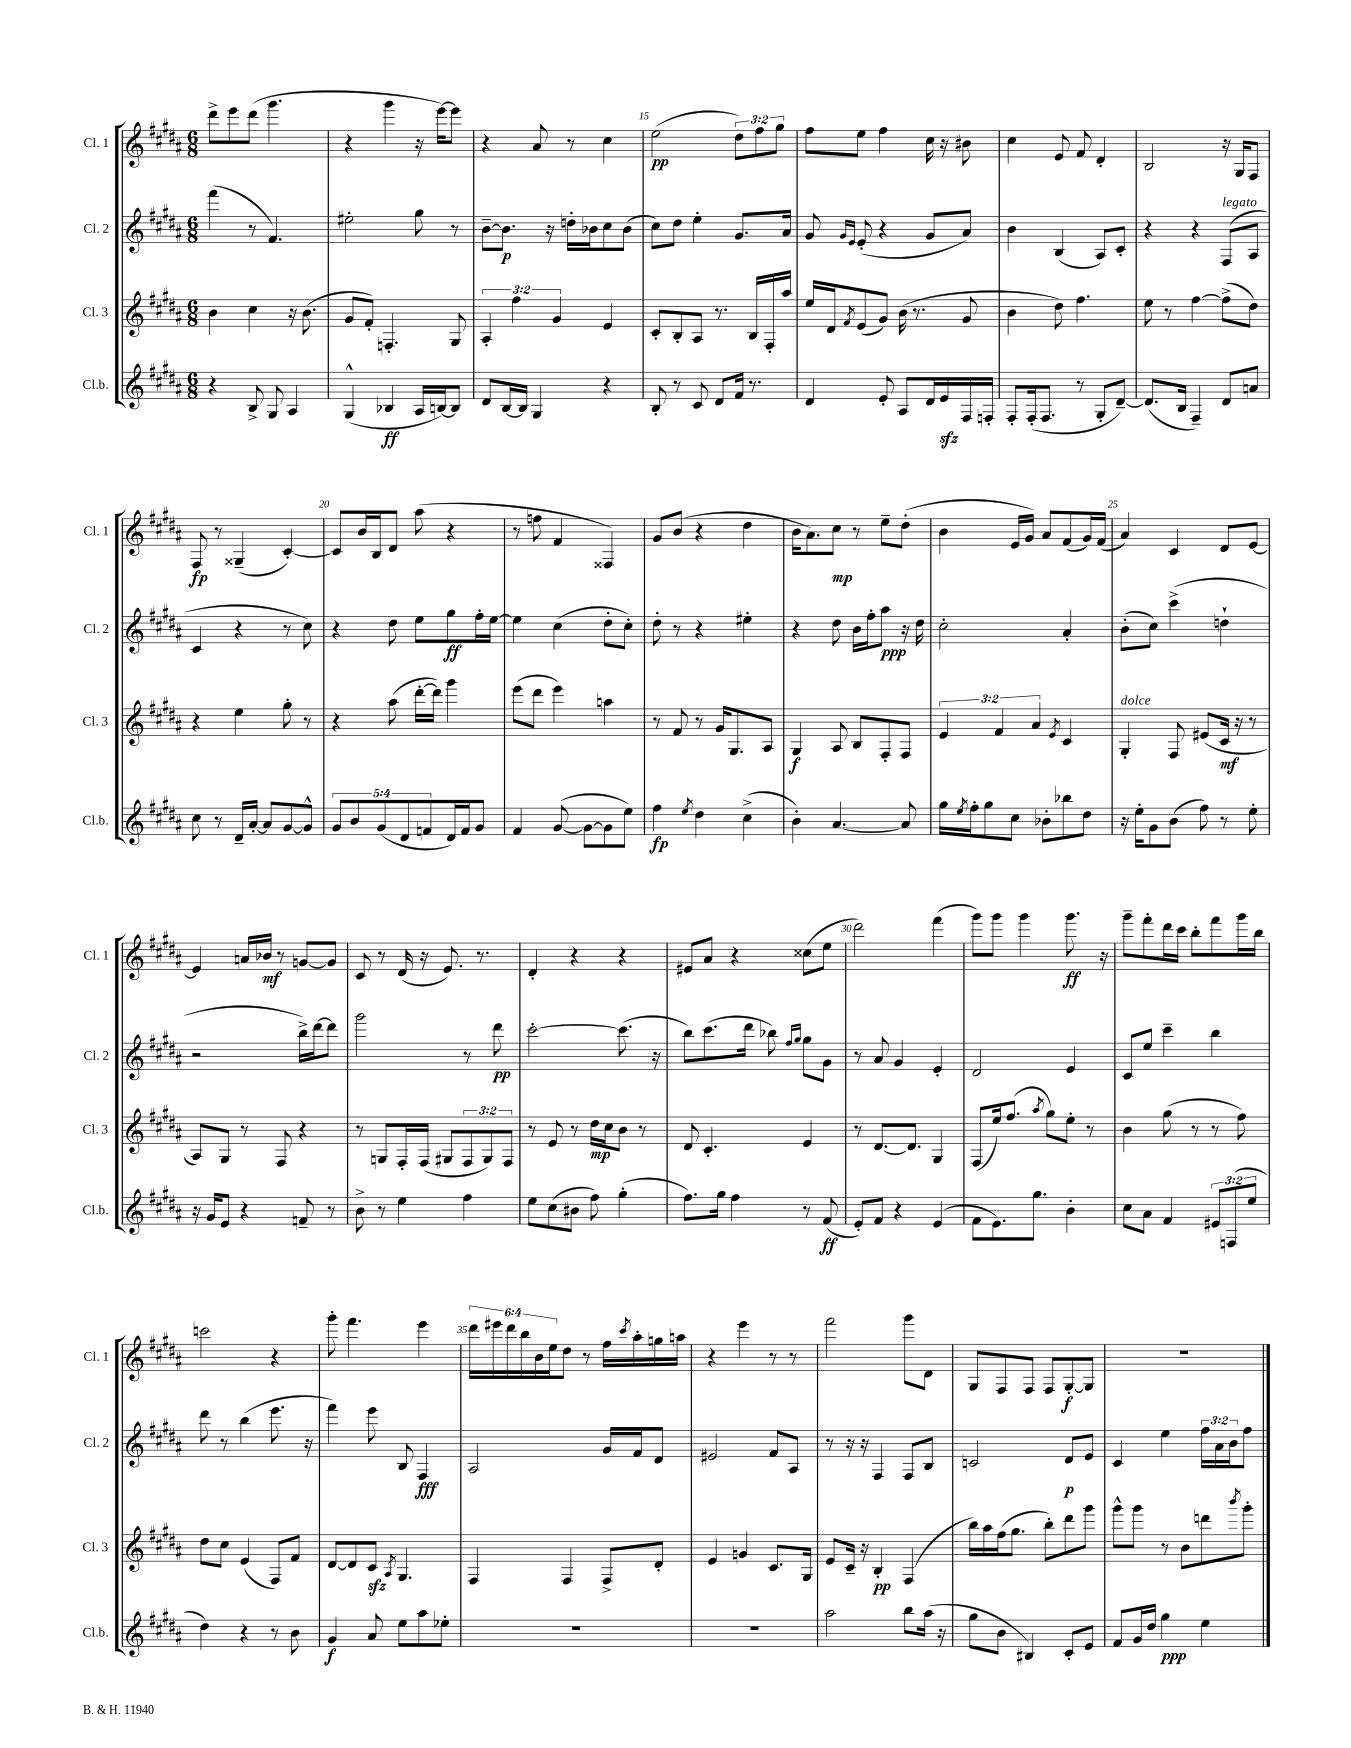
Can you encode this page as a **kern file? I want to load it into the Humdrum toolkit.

**kern	**dynam	**kern	**dynam	**kern	**dynam	**kern	**dynam
*part4	*part4	*part3	*part3	*part2	*part2	*part1	*part1
*staff4	*staff4	*staff3	*staff3	*staff2	*staff2	*staff1	*staff1
*I"Cl.b.	*	*I"Cl. 3	*	*I"Cl. 2	*	*I"Cl. 1	*
*I'Cl.b.	*	*I'Cl. 3	*	*I'Cl. 2	*	*I'Cl. 1	*
*clefG2	*	*clefG2	*	*clefG2	*	*clefG2	*
*k[f#c#g#d#a#]	*	*k[f#c#g#d#a#]	*	*k[f#c#g#d#a#]	*	*k[f#c#g#d#a#]	*
*M6/8	*	*M6/8	*	*M6/8	*	*M6/8	*
=12	=12	=12	=12	=12	=12	=12	=12
4r	.	4b\	.	(4fff#\	.	8ddd#^\L	.
.	.	.	.	.	.	8eee\	.
8B^/	.	4cc#\	.	8r	.	(8ddd#\J	.
8G#/	.	.	.	4.f#/)	.	4.ggg#\	.
4A#/	.	16r	.	.	.	.	.
.	.	(8.b\	.	.	.	.	.
=13	=13	=13	=13	=13	=13	=13	=13
(4G#^^/	.	8g#/L	.	2ee#X'\	.	4r	.
.	.	8f#'/J)	.	.	.	.	.
4B-X/	ff	4.Fn'/	.	.	.	4ggg#\	.
16A#/LL	.	.	.	8gg#\	.	16r	.
[16Bn/J)	.	.	.	.	.	[16eee\KL)	.
8B/J]	.	8G#/	.	8r	.	8eee\J]	.
=14	=14	=14	=14	=14	=14	=14	=14
8d#/L	.	6A#'/	.	[8b~\L	.	4r	.
[16B/L	.	.	.	8.b\J]	p	.	.
.	.	6ff#\	.	.	.	.	.
16B/JJ]	.	.	.	.	.	.	.
4G#/	.	.	.	.	.	8a#/	.
.	.	.	.	16r	.	.	.
.	.	6g#/	.	.	.	.	.
.	.	.	.	16ddn'\LL	.	8r	.
.	.	.	.	16b-X\J	.	.	.
4r	.	4e/	.	8cc#\	.	4cc#\	.
.	.	.	.	(8b-\J	.	.	.
=15	=15	=15	=15	=15	=15	=15	=15
8B'/	.	8c#'/L	.	8cc#\L)	.	(2ee\	pp
8r	.	8B'/	.	8dd#\J	.	.	.
8c#/	.	8A#/J	.	4ee'\	.	.	.
8d#/L	.	8.r	.	.	.	.	.
16f#/Jk	.	.	.	8.g#/L	.	12dd#\L)	.
8.r	.	16B/LL	.	.	.	.	.
.	.	.	.	.	.	12ff#\	.
.	.	16F#'/	.	.	.	.	.
.	.	.	.	.	.	12gg#\J	.
.	.	16aa#/JJ	.	16a#/Jk	.	.	.
=16	=16	=16	=16	=16	=16	=16	=16
4d#/	.	16ee/LL	.	8g#/	.	8ff#\L	.
.	.	16d#/J	.	.	.	.	.
.	.	.	.	16qqg#/LL	.	.	.
.	.	8qf#/	.	16qqe/JJ	.	.	.
.	.	(8e/	.	(8e'/	.	8ee\J	.
8e'/	.	8g#/J)	.	4r	.	4ff#\	.
8A#/L	.	(16b\	.	.	.	.	.
.	.	8.r	.	.	.	.	.
16d#/L	.	.	.	8g#/L	.	16cc#\	.
16ezz/	.	.	.	.	.	16r	.
16F#/	.	8g#/	.	8a#/J)	.	8b#X\	.
16Fn'/JJ	.	.	.	.	.	.	.
=17	=17	=17	=17	=17	=17	=17	=17
8F#'/L	.	4b\	.	4b\	.	4cc#\	.
(16F#'/k	.	.	.	.	.	.	.
8.F#/J	.	.	.	.	.	.	.
.	.	8dd#\)	.	(4B/	.	8e/	.
8r	.	4.ff#\	.	.	.	8f#/	.
8G#'/L	.	.	.	8A#/L)	.	4d#'/	.
[8d#~/J)	.	.	.	8c#'/J	.	.	.
=18	=18	=18	=18	=18	=18	=18	=18
(8.d#/L]	.	8ee\	.	4r	.	2B/	.
.	.	8r	.	.	.	.	.
16B/Jk	.	.	.	.	.	.	.
4F#~/)	.	[4ff#\	.	4r	.	.	.
!	!	!	!	!LO:TX:a:i:t=legato	!	!	!
8d#/L	.	(8ff#^\L]	.	(8F#/L	.	16r	.
.	.	.	.	.	.	16G#/KL	.
8an/J	.	8dd#\J)	.	8A#/J	.	8F#/J	.
!!LO:LB:g=z
=19	=19	=19	=19	=19	=19	=19	=19
8cc#\	.	4r	.	4c#/	.	8F#/	fp
8r	.	.	.	.	.	8r	.
16d#~/LL	.	4ee\	.	4r	.	(4G##X~/	.
[16a#'/JJ	.	.	.	.	.	.	.
8a#/L]	.	.	.	.	.	.	.
[8g#/	.	8gg#'\	.	8r	.	[4c#'/)	.
8g#^^/J]	.	8r	.	8cc#\)	.	.	.
=20	=20	=20	=20	=20	=20	=20	=20
10g#/L	.	4r	.	4r	.	8c#/L]	.
10b/	.	.	.	.	.	.	.
.	.	.	.	.	.	16b/L	.
.	.	.	.	.	.	16B/J	.
(10g#/	.	.	.	.	.	.	.
.	.	(8aa#\	.	8dd#\	.	8d#/J	.
10d#/	.	.	.	.	.	.	.
.	.	[16ddd#'\LL	.	8ee\L	.	(8aa#\	.
10fn/	.	.	.	.	.	.	.
.	.	16ddd#\JJ])	.	.	.	.	.
16d#/L)	.	4ggg#\	.	8gg#\	ff	4r	.
16f/J	.	.	.	.	.	.	.
8g#/J	.	.	.	16ff#'\L	.	.	.
.	.	.	.	[16ee\JJ	.	.	.
=21	=21	=21	=21	=21	=21	=21	=21
4f#/	.	(8eee\L	.	4ee\]	.	8r	.
.	.	8ddd#\J	.	.	.	8ffn\	.
([8g#/	.	4eee\)	.	(4cc#\	.	4f#/	.
8g#\L_	.	.	.	.	.	.	.
8g#\]	.	4aan\	.	8dd#'\L	.	4F##X/)	.
8ee\J)	.	.	.	8cc#'\J)	.	.	.
=22	=22	=22	=22	=22	=22	=22	=22
4ff#\	fp	8r	.	8dd#'\	.	8g#/L	.
.	.	8f#/	.	8r	.	(8b/J	.
8qee/	.	.	.	.	.	.	.
4dd#\	.	8r	.	4r	.	4r	.
.	.	16g#/KL	.	.	.	.	.
.	.	8.G#/	.	.	.	.	.
(4cc#^\	.	.	.	4ee#X'\	.	4dd#\	.
.	.	8A#/J	.	.	.	.	.
=23	=23	=23	=23	=23	=23	=23	=23
4b'\)	.	4G#/	f	4r	.	16b\KL	.
.	.	.	.	.	.	8.a#\)	.
[4.a#/	.	8A#/	.	8dd#\	.	8cc#\J	mp
.	.	8B/L	.	16b\LL	.	8r	.
.	.	.	.	16ff#'\J	.	.	.
.	.	8F#'/	.	8aa#\J	ppp	8ee~\L	.
8a#/]	.	8F#/J	.	16r	.	(8dd#'\J	.
.	.	.	.	16dd#\	.	.	.
=24	=24	=24	=24	=24	=24	=24	=24
16gg#\LL	.	6e/	.	2cc#'\	.	4b\	.
8qee/	.	.	.	.	.	.	.
16ff#'\J	.	.	.	.	.	.	.
8gg#\	.	.	.	.	.	.	.
.	.	6f#/	.	.	.	.	.
8cc#\J	.	.	.	.	.	16e/LL	.
.	.	.	.	.	.	16g#/JJ)	.
.	.	6a#/	.	.	.	.	.
8b-X'\L	.	.	.	.	.	8a#/L	.
.	.	8qe/	.	.	.	.	.
8bb-X\	.	4c#/	.	4a#'/	.	(8f#/	.
8dd#\J	.	.	.	.	.	16g#/L)	.
.	.	.	.	.	.	(16f#/JJ	.
=25	=25	=25	=25	=25	=25	=25	=25
!	!	!LO:TX:a:i:t=dolce	!	!	!	!	!
16r	.	4G#'/	.	(8b'\L	.	4a#/)	.
16ee'\KL	.	.	.	.	.	.	.
8g#\	.	.	.	8cc#\J)	.	.	.
(8b\J	.	8F#/	.	(4ccc#^\	.	4c#/	.
8ff#\)	.	(8e#X/L	.	.	.	.	.
8r	.	16c#/Jk	mf	4ddn`\	.	8d#/L	.
.	.	16r	.	.	.	.	.
8ee'\	.	8r	.	.	.	[8e/J	.
!!LO:LB:g=z
=26	=26	=26	=26	=26	=26	=26	=26
16r	.	8A#/L)	.	2r	.	4e/]	.
16g#/KL	.	.	.	.	.	.	.
8e/J	.	8G#/J	.	.	.	.	.
4r	.	8r	.	.	.	16an/LL	.
.	.	.	.	.	.	16b-X/JJ	mf
.	.	8F#/	.	.	.	8r	.
8fn~/	.	4r	.	16bb^\LL)	.	[8gn/L	.
.	.	.	.	[16ddd#\J	.	.	.
8r	.	.	.	8ddd#\J]	.	8g/J]	.
=27	=27	=27	=27	=27	=27	=27	=27
8b^\	.	8r	.	2ggg#\	.	8c#/	.
8r	.	8Gn/L	.	.	.	8r	.
4ee\	.	16F#'/L	.	.	.	(16d#/	.
.	.	(16F#/JJ	.	.	.	16r	.
.	.	8G#X/L	.	.	.	8.e/)	.
4ff#\	.	12F#/	.	8r	.	.	.
.	.	.	.	.	.	8.r	.
.	.	12G#/)	.	.	.	.	.
.	.	.	.	8ddd#\	pp	.	.
.	.	12F#/J	.	.	.	.	.
=28	=28	=28	=28	=28	=28	=28	=28
8ee\L	.	8r	.	[2ccc#'\	.	4d#'/	.
(8cc#\	.	8e/	.	.	.	.	.
8b#X\J	.	8r	.	.	.	4r	.
8ff#\)	.	16dd#\LL	mp	.	.	.	.
.	.	16cc#\J	.	.	.	.	.
(4gg#'\	.	8b\J	.	(8.ccc#\]	.	4r	.
.	.	8r	.	.	.	.	.
.	.	.	.	16r	.	.	.
=29	=29	=29	=29	=29	=29	=29	=29
8.ff#\L)	.	8d#/	.	8bb\L)	.	8e#X/L	.
.	.	4.c#'/	.	(8.ccc#\	.	8a#/J	.
16gg#\Jk	.	.	.	.	.	.	.
4ff#\	.	.	.	.	.	4r	.
.	.	.	.	16ddd#\Jk	.	.	.
.	.	.	.	8bb-X\)	.	.	.
.	.	.	.	16qqff#/LL	.	.	.
.	.	.	.	16qqgg#/JJ	.	.	.
8r	.	4e/	.	8gg#\L	.	(8cc##X\L	.
(8f#/	ff	.	.	8g#\J	.	8ee\J	.
=30	=30	=30	=30	=30	=30	=30	=30
8e'/L)	.	8r	.	8r	.	2ddd#\)	.
8f#/J	.	[8.d#/L	.	8a#/	.	.	.
4r	.	.	.	4g#/	.	.	.
.	.	8.d#/J]	.	.	.	.	.
(4e/	.	4G#/	.	4e'/	.	(4fff#\	.
=31	=31	=31	=31	=31	=31	=31	=31
8f#\L	.	(8F#/L	.	2d#/	.	8ggg#\L)	.
8.e\)	.	16ee/k)	.	.	.	8ggg#\J	.
.	.	(8.ff#/J	.	.	.	.	.
.	.	.	.	.	.	4ggg#\	.
8.gg#\J	.	.	.	.	.	.	.
.	.	8qaa#/	.	.	.	.	.
.	.	8gg#\L)	.	.	.	.	.
4b'\	.	8ee'\J	.	4e/	.	8.ggg#\	ff
.	.	8r	.	.	.	.	.
.	.	.	.	.	.	16r	.
=32	=32	=32	=32	=32	=32	=32	=32
8cc#\L	.	4b\	.	8c#/L	.	8ggg#~\L	.
8a#\J	.	.	.	8ee/J	.	8fff#'\	.
4f#/	.	(8gg#\	.	4ccc#~\	.	16ddd#\L	.
.	.	.	.	.	.	16ccc#\JJ	.
.	.	8r	.	.	.	8bb'\L	.
12e#X/L	.	8r	.	4bb\	.	8fff#\	.
(12Fn/	.	.	.	.	.	.	.
.	.	8ff#\)	.	.	.	16ggg#\L	.
12ee/J	.	.	.	.	.	.	.
.	.	.	.	.	.	16bb\JJ	.
!!LO:LB:g=z
=33	=33	=33	=33	=33	=33	=33	=33
4dd#\)	.	8dd#\L	.	8ddd#\	.	2cccn\	.
.	.	8cc#\J	.	8r	.	.	.
4r	.	(4e/	.	(4bb\	.	.	.
8r	.	8F#/L)	.	8.eee\	.	4r	.
8b\	.	8f#/J	.	.	.	.	.
.	.	.	.	16r	.	.	.
=34	=34	=34	=34	=34	=34	=34	=34
4g#/	f	[8d#/L	.	4fff#\)	.	8ggg#'\	.
.	.	8d#/]	.	.	.	4.fff#\	.
8a#/	.	8c#zz/J	.	8eee\	.	.	.
.	.	8qA#/	.	.	.	.	.
8ee\L	.	4.G#/	.	8B/	.	.	.
8aa#\	.	.	.	4F#/	fff	4eee\	.
8ee-X'\J	.	.	.	.	.	.	.
=35	=35	=35	=35	=35	=35	=35	=35
2.r	.	4F#/	.	2A#/	.	24ddd#\LL	.
.	.	.	.	.	.	24eee#X\	.
.	.	.	.	.	.	24ddd#\	.
.	.	.	.	.	.	24bb\	.
.	.	.	.	.	.	24b\	.
.	.	.	.	.	.	24ee\J	.
.	.	4F#/	.	.	.	8dd#\J	.
.	.	.	.	.	.	8r	.
.	.	8F#^/L	.	16g#/LL	.	16ff#\LL	.
.	.	.	.	.	.	8qccc#/	.
.	.	.	.	16f#/J	.	16aa#'\	.
.	.	8d#'/J	.	8d#/J	.	16ggn\	.
.	.	.	.	.	.	16aan\JJ	.
=36	=36	=36	=36	=36	=36	=36	=36
2.r	.	4e/	.	2e#X/	.	4r	.
.	.	4gn/	.	.	.	4eee\	.
.	.	8.c#/L	.	8f#/L	.	8r	.
.	.	.	.	8A#/J	.	8r	.
.	.	16G#/Jk	.	.	.	.	.
=37	=37	=37	=37	=37	=37	=37	=37
2aa#\	.	8e/L	.	8r	.	2fff#\	.
.	.	16c#~/Jk	.	16r	.	.	.
.	.	16r	.	16r	.	.	.
.	.	4B'/	pp	4F#/	.	.	.
8bb\L	.	(4F#/	.	8F#/L	.	8ggg#\L	.
(16aa#\Jk	.	.	.	8B/J	.	8d#\J	.
16r	.	.	.	.	.	.	.
=38	=38	=38	=38	=38	=38	=38	=38
8gg#\L	.	16bb\LL)	.	2cn/	.	8G#/L	.
.	.	16aa#\	.	.	.	.	.
8b\J	.	(16ff#\J	.	.	.	8F#/	.
.	.	8.gg#\J	.	.	.	.	.
4B#X/)	.	.	.	.	.	8F#/J	.
.	.	8bb'\L)	.	.	.	8F#/L	.
8c#'/L	.	8ddd#\	.	8d#/L	p	[8G#'/	f
8e/J	.	8ggg#\J	.	8e/J	.	8G#/J]	.
=39	=39	=39	=39	=39	=39	=39	=39
8f#/L	.	8ggg#^^\L	.	4c#/	.	2.r	.
16g#/L	.	8ggg#\J	.	.	.	.	.
16dd#/JJ	.	.	.	.	.	.	.
4gg#\	ppp	8r	.	4ee\	.	.	.
.	.	8b\L	.	.	.	.	.
4ee\	.	8dddn\	.	24ff#\LL	.	.	.
.	.	.	.	24a#\	.	.	.
.	.	.	.	24b\J	.	.	.
.	.	8qbbb/	.	.	.	.	.
.	.	8ggg#'\J	.	8ff#\J	.	.	.
==	==	==	==	==	==	==	==
*-	*-	*-	*-	*-	*-	*-	*-
